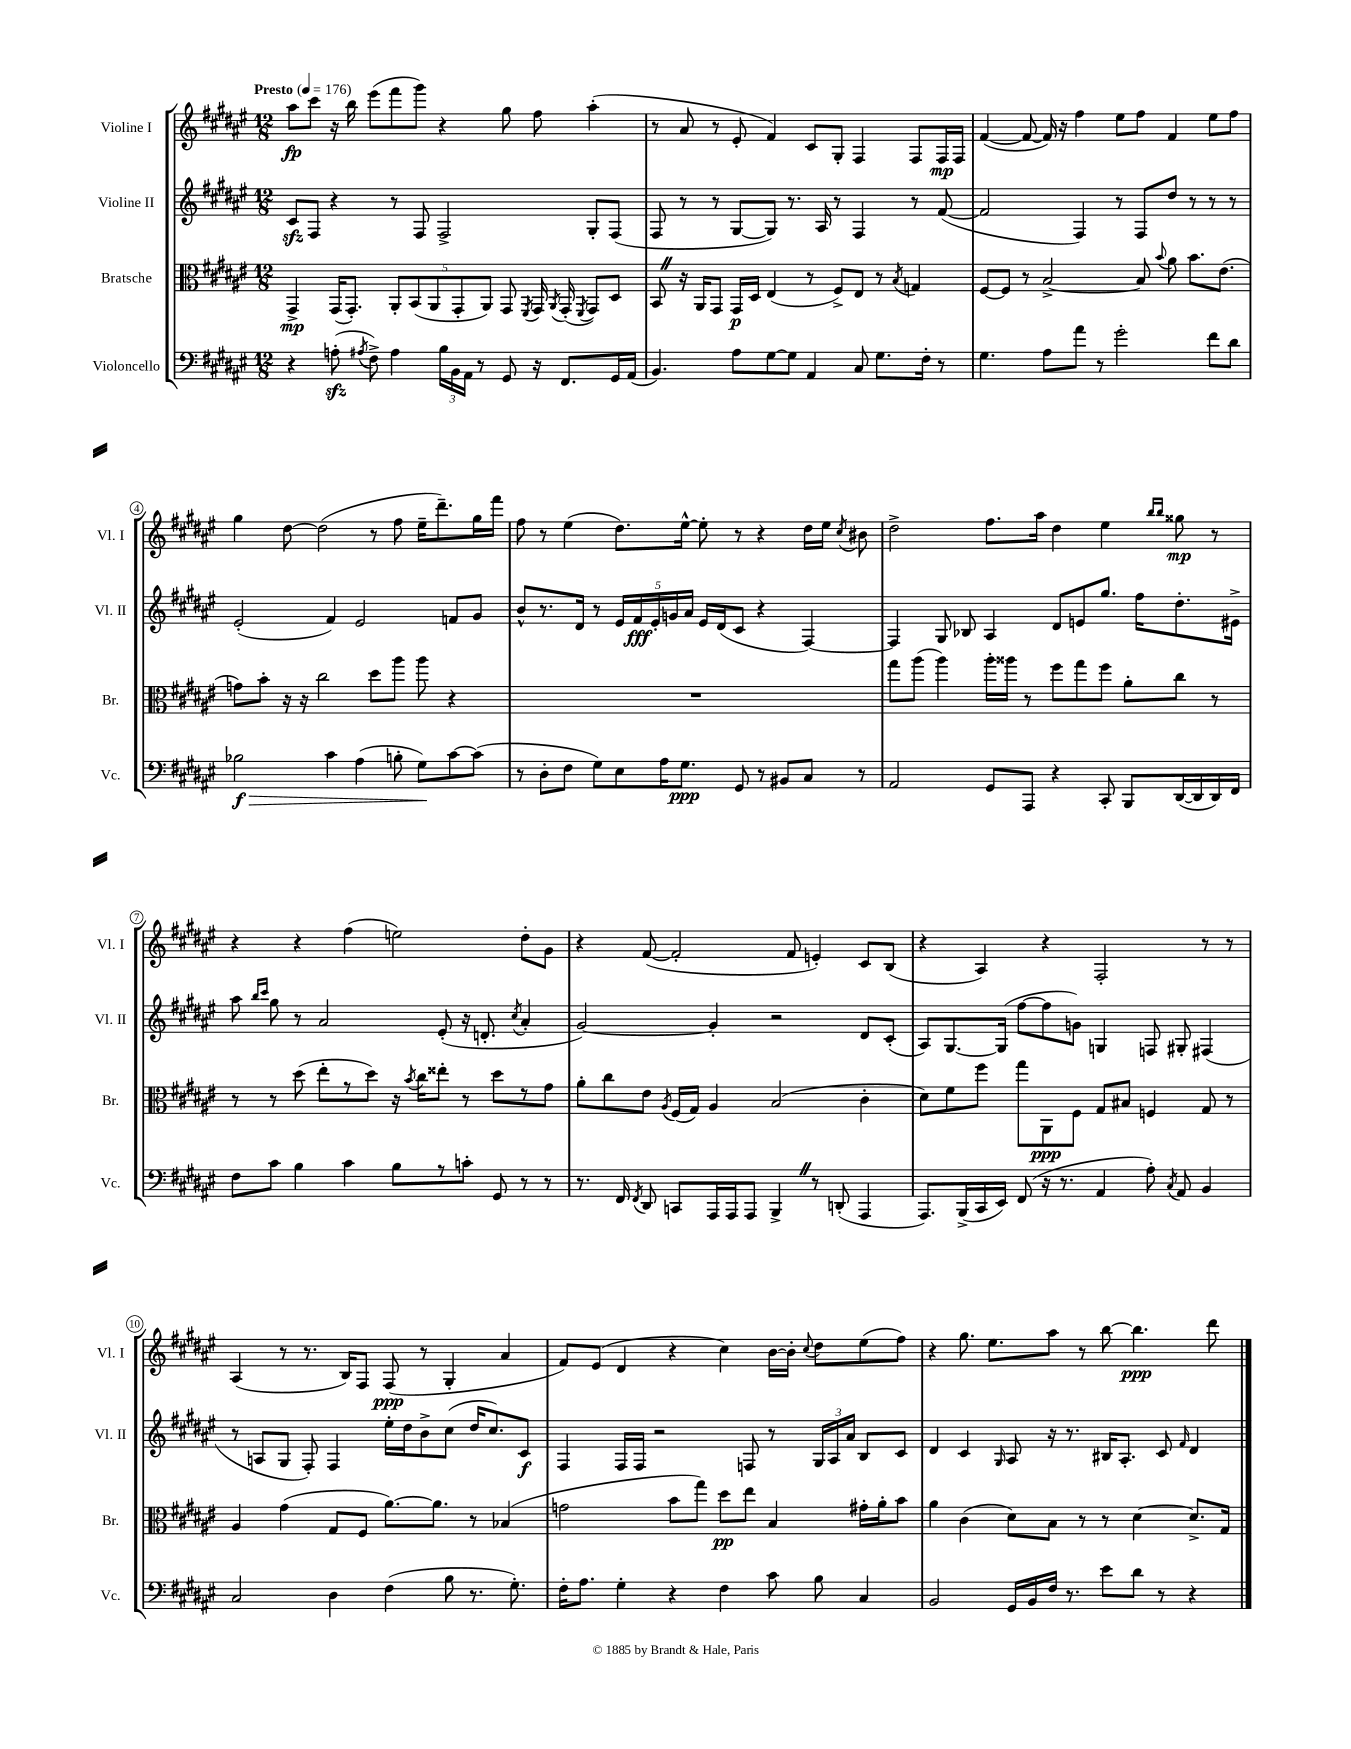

**kern	**kern	**kern	**kern
*staff4	*staff3	*staff2	*staff1
*clefF4	*clefC3	*clefG2	*clefG2
*k[f#c#g#d#a#e#]	*k[f#c#g#d#a#e#]	*k[f#c#g#d#a#e#]	*k[f#c#g#d#a#e#]
*M12/8	*M12/8	*M12/8	*M12/8
*MM176	*MM176	*MM176	*MM176
4r	4GG#^	8c#	8aa#
.	.	8F#	8ccc#
(8A'	(16GG#	4r	16r
.	8.GG#')	.	16bb
8qA#	.	.	.
8F#^)	.	.	(8eee#
4A#	10AA#'	8r	8fff#
.	(10BB	.	.
.	.	8F#	8ggg#)
.	10AA#	.	.
24B	.	2F#^	4r
24BB	.	.	.
.	10GG#'	.	.
24AA#	.	.	.
8r	.	.	.
.	10AA#)	.	.
8GG#	8GG#	.	8gg#
.	8qFF#	.	.
16r	16GG#	.	8ff#
.	8qAA#	.	.
8.FF#	(16GG#'	.	.
.	8qFF#	.	.
.	8GG#)	8G#'	(4aa#'
16GG#	8D#	(8F#	.
(16AA#	.	.	.
=	=	=	=
4.BB)	8BB	8F#	8r
.	16r	8r	8a#
.	16AA#	.	.
.	8GG#	8r	8r
8A#	16GG#	[8G#	8e#'
.	16D#	.	.
[8G#	(4E#	8G#])	4f#)
8G#]	.	8.r	.
4AA#	8r	.	8c#
.	.	16A#	.
.	8F#^)	8r	8G#'
8C#	8E#	4F#	4F#
8.G#	8r	.	.
.	8qB	.	.
.	4G	8r	8F#
16F#'	.	.	.
8r	.	([8f#	16F#
.	.	.	16F#
=	=	=	=
4.G#	[8F#	2f#]	([4f#
.	8F#]	.	.
.	8r	.	8f#_
8A#	[2B^	.	16f#])
.	.	.	16r
8a#	.	4F#)	4ff#
8r	.	.	.
2g#'	.	8r	8ee#
.	8B]	8F#	8ff#
.	8qqb	.	.
.	8a#	8dd#	4f#
.	8.b	8r	.
8f#	.	8r	8ee#
.	(8.e#	.	.
8d#	.	8r	8ff#
=	=	=	=
2B-	8g)	(2e#'	4gg#
.	8b'	.	.
.	16r	.	[8dd#
.	16r	.	.
.	2cc#	.	(2dd#]
4c#	.	4f#)	.
(4A#	.	2e#	.
.	8dd#	.	8r
8B'	8aa#	.	8ff#
8G#)	8aa#	.	16ee#~
.	.	.	8.ddd#~)
[8c#	4r	8f	.
(8c#]	.	8g#	16gg#
.	.	.	16fff#
=	=	=	=
8r	1.r	8b^^	8ff#
8D#'	.	8.r	8r
8F#	.	.	(4ee#
.	.	16d#	.
8G#)	.	8r	.
8E#	.	20e#	8.dd#)
.	.	20f#	.
.	.	20e#'	.
16A#	.	.	.
.	.	20g	.
8.G#	.	.	[16ee#^^
.	.	20a#	.
.	.	16e#	8ee#']
.	.	(16d#	.
8GG#	.	8c#	8r
8r	.	4r	4r
8BB#	.	.	.
8C#	.	[4F#)	16dd#
.	.	.	16ee#
.	.	.	8qcc#
8r	.	.	8b#
=	=	=	=
2AA#	8gg#	4F#]	2dd#^
.	(8aa#	.	.
.	4aa#)	8G#	.
.	.	8B-	.
8GG#	16aa#'	4A#	8.ff#
.	16aa##	.	.
8AAA#	8r	.	.
.	.	.	16aa#
4r	8ff#	8d#	4dd#
.	8gg#	8e	.
8CC#'	8ff#	8.gg#	4ee#
8BBB	8a#'	.	.
.	.	16ff#	.
.	.	.	16qqbb
.	.	.	16qqbb
([16DD#	8cc#	8.dd#'	8gg##
16DD#]	.	.	.
16DD#)	8r	.	8r
16FF#	.	16e#^	.
=	=	=	=
8F#	8r	8aa#	4r
.	.	16qqbb	.
.	.	16qqccc#	.
8c#	8r	8gg#	.
4B	(8dd#	8r	4r
.	8ee#'	2a#	.
4c#	8r	.	(4ff#
.	8dd#)	.	.
8B	16r	.	2ee)
.	8qb	.	.
.	16cc#	.	.
8r	8ee##'	(8e#'	.
8c'	8r	16r	.
.	.	8.d'	.
8GG#	8dd#	.	.
.	.	8qcc#	.
8r	8r	4a#'	8dd#'
8r	8g#	.	8g#
=	=	=	=
8.r	8a#'	[2g#)	4r
.	8cc#	.	.
16FF#	.	.	.
8qFF#	.	.	.
8DD#	8e#	.	([8f#
.	8qA#	.	.
8CC	(16F#	.	2f#']
.	16G#)	.	.
16AAA#	4A#	4g#']	.
16AAA#	.	.	.
8AAA#	.	.	.
4BBB^	(2B	2r	.
.	.	.	8f#
8r	.	.	4e')
(8DD'	.	.	.
4AAA#	4c#'	8d#	8c#
.	.	(8c#'	(8B
=	=	=	=
8.AAA#)	8d#)	8A#)	4r
.	8f#	[8.G#	.
(16BBB^	.	.	.
16CC#	8ff#	.	4A#)
16EE#)	.	(16G#]	.
(8FF#	8gg#	[8ff#	.
16r	8AA#	8ff#]	4r
8.r	.	.	.
.	8F#	8g)	.
4AA#	8G#	4G	2F#'
.	8B#	.	.
8A#')	4F	8F	.
8qC#	.	.	.
8AA#	.	8G#'	.
4BB	8G#	(4F#	8r
.	8r	.	8r
=	=	=	=
2C#	4A#	8r	(4A#
.	.	8A	.
.	(4g#	8G#	8r
.	.	8F#')	8.r
4D#	8G#	4F#	.
.	.	.	16B)
.	8F#	.	8F#
(4F#	[8.a#)	16ee#'	(8F#
.	.	16dd#	.
.	.	8b^	8r
.	8.a#]	.	.
8B	.	(8cc#	4G#'
8.r	8r	16dd#	.
.	.	8.cc#)	.
.	(4B-	.	4a#
8.G#')	.	.	.
.	.	8c#	.
=	=	=	=
16F#'	2g	4F#	8f#)
8.A#	.	.	.
.	.	.	(8e#
4G#'	.	16F#	4d#
.	.	16F#	.
.	.	2r	.
4r	8b	.	4r
.	8gg#)	.	.
4F#	8dd#	.	4cc#)
.	8ee#	8F	.
8c#	4B	8r	[16b
.	.	.	16b']
.	.	.	8qqcc#
8B	.	24G#	8dd#
.	.	24A#	.
.	.	24a#	.
4C#	16g#'	8B	(8ee#
.	16a#'	.	.
.	8b	8c#	8ff#)
=	=	=	=
2BB	4a#	4d#	4r
.	(4c#	4c#	8.gg#
.	.	.	8.ee#
.	.	16qqG#	.
16GG#	8d#)	8A#	.
16BB	.	.	.
16F#	8B	16r	8aa#
8.r	.	8.r	.
.	8r	.	8r
8e#	8r	16B#	[8bb
.	.	8.A#'	.
8d#	[4d#	.	4.bb]
8r	.	8c#	.
.	.	16qqf#	.
4r	8.d#^]	4d#	.
.	.	.	8ddd#
.	16G#	.	.
==	==	==	==
*-	*-	*-	*-
